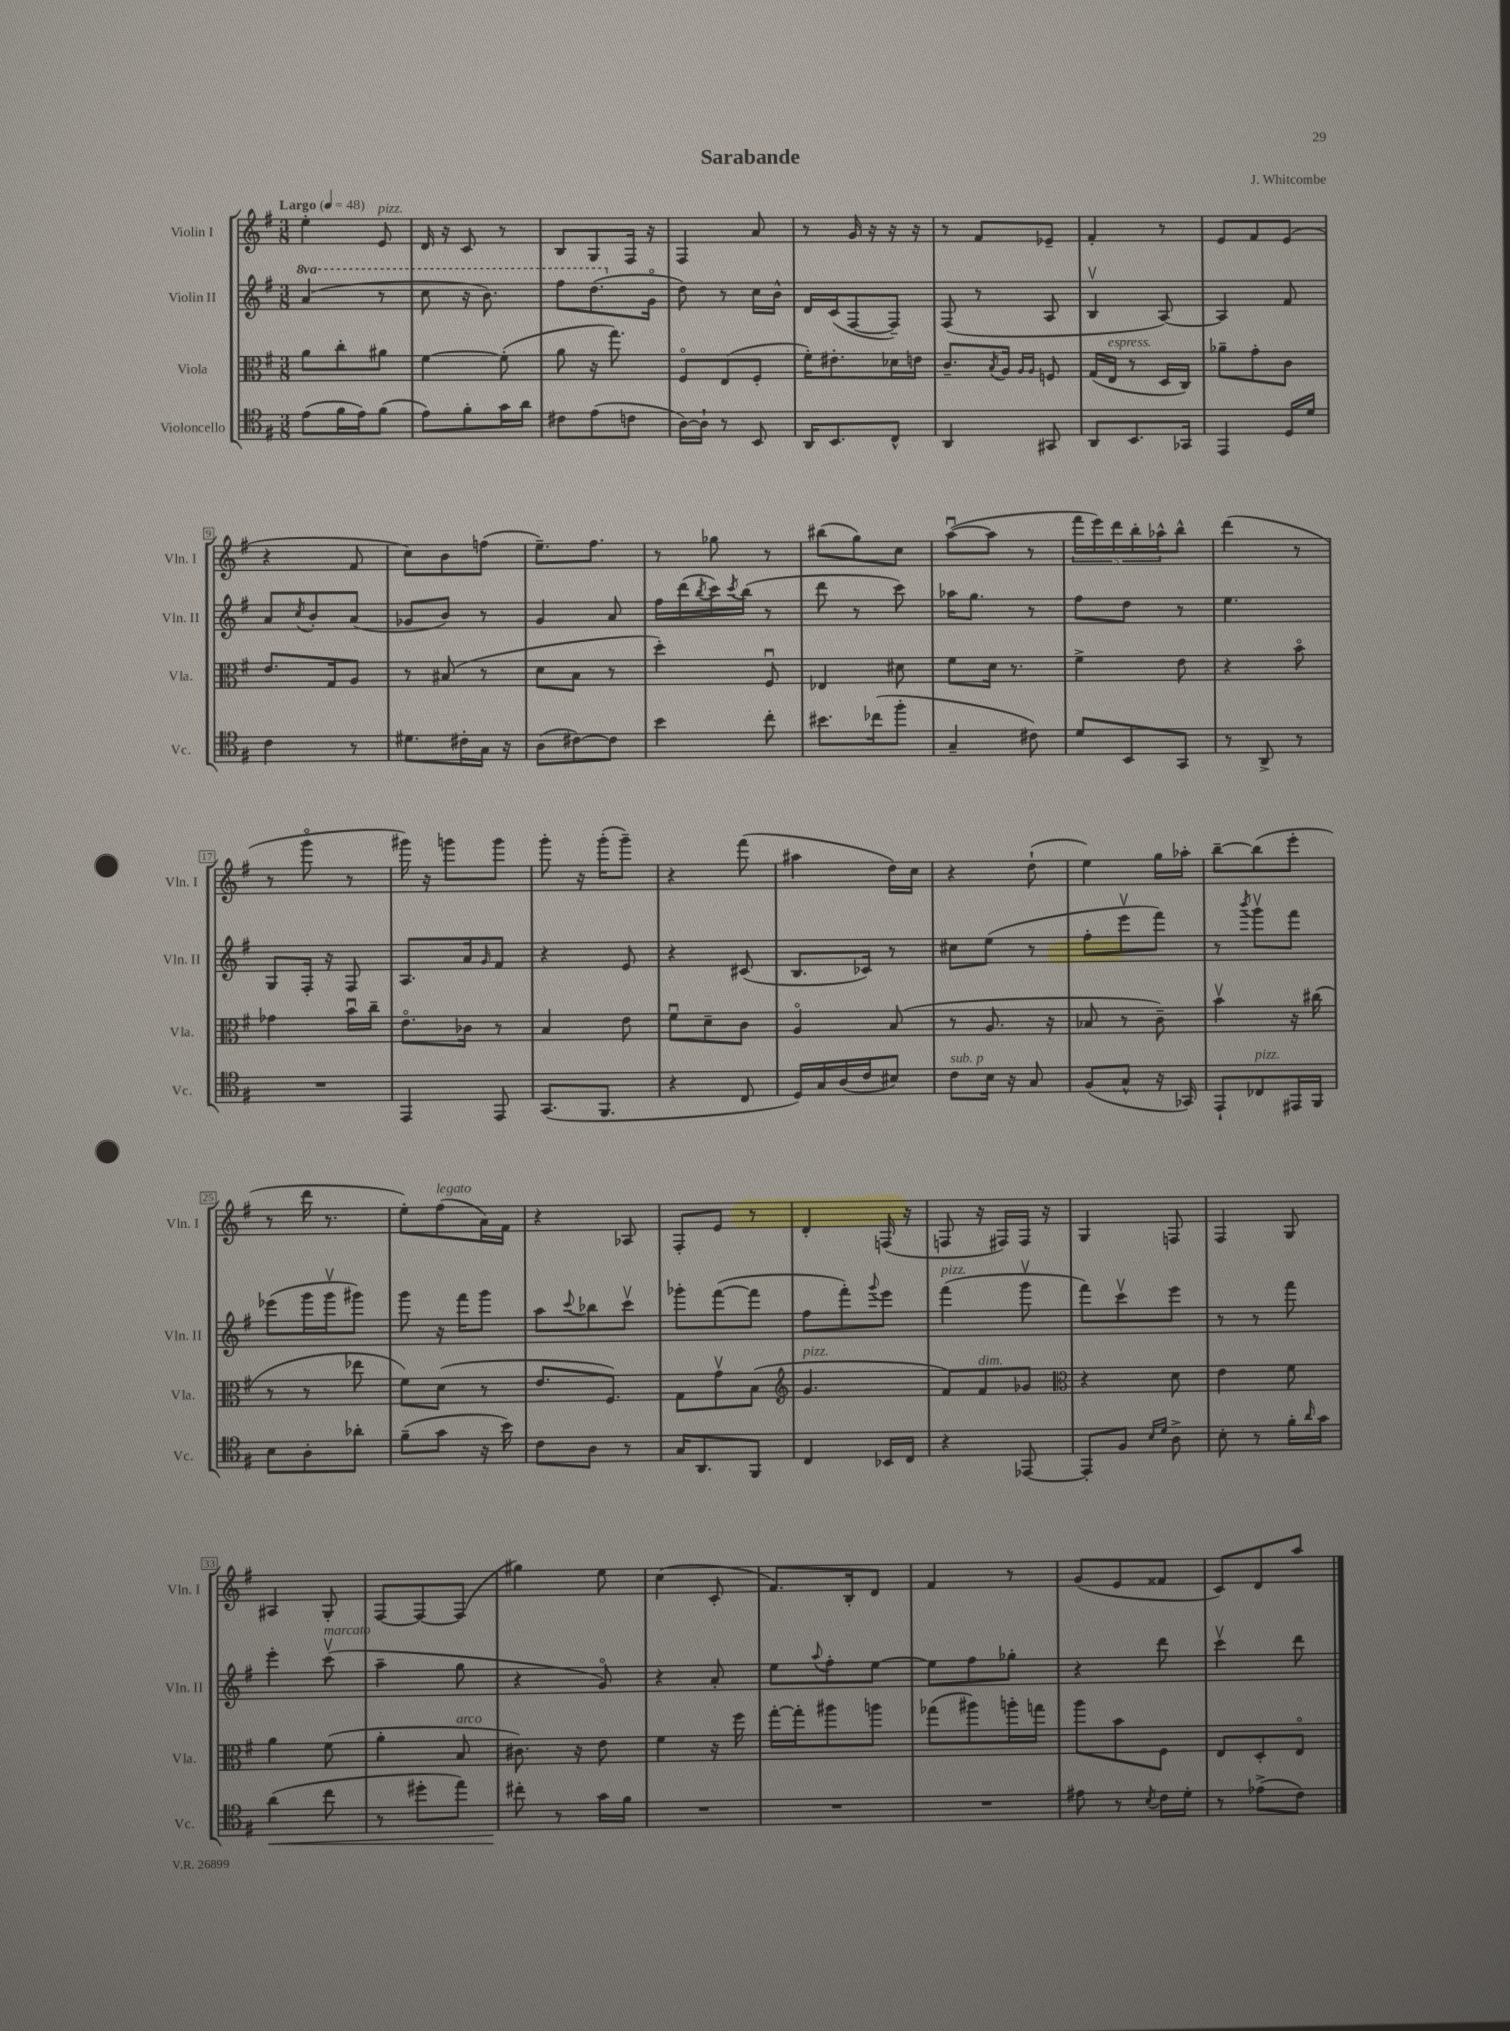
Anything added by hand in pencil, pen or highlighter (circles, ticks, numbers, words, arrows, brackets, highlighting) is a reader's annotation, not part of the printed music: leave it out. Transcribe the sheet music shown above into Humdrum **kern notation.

**kern	**kern	**kern	**kern
*staff4	*staff3	*staff2	*staff1
*clefC4	*clefC3	*clefG2	*clefG2
*k[f#]	*k[f#]	*k[f#]	*k[f#]
*M3/8	*M3/8	*M3/8	*M3/8
*MM48	*MM48	*MM48	*MM48
(8e\L	8a\L	(4aa/	4ee'\
16f#\L	8cc'\	.	.
16e\J)	.	.	.
(8f#\J	8a#\J	8r	8e/
=	=	=	=
8e\L)	[4f#\	8ccc\	16d/
.	.	.	16r
8f#'\	.	16r	8c/
.	.	8.bb\)	.
16g\L	(8f#'\]	.	8r
16a\JJ	.	.	.
=	=	=	=
8c#\L	8a\	8fff#\L	8B/L
(8e\	16r	(8.ddd\	8G/
.	8.gg\)	.	.
8c\J	.	.	16F#/Jk
.	.	16go\Jk	16r
=	=	=	=
[16A\LL)	8F#o/L	8dd\)	4F#/
16A`\]JJ	.	.	.
8r	(8E/	8r	.
8BB/	8F#'/J	16cc\LL	8a/
.	.	16b^^\JJ	.
=	=	=	=
16AA/LK	16f#'\LK)	16d/LL	8r
8.BB/	8.e#'\	(16c/J	.
.	.	[8F#/	16g/
.	.	.	16r
8C^^/J	16d-\L	8F#~/]J)	16r
.	16e\JJ	.	16r
=	=	=	=
4AA/	8.c~/L	(8F#/	8r
.	.	8r	8f#/L
.	8qB/	.	.
.	16A/Jk	.	.
.	16qqA/LL	.	.
.	16qqA/JJ	.	.
8GG#/	8F/	8A/	8e-~/J
=	=	=	=
8AA/L	(16G/LL	4Bv/	4f#'/
.	16E/JJ	.	.
8.BB/	8r	.	.
.	16D/LL	[8A/)	8r
16GG-/Jk	16C/JJ)	.	.
=	=	=	=
4EE/	8a-~\L	4A/]	8e/L
.	8g'\	.	8f#/
16D/LL	8c\J	8f#/	(8e/J
16d/JJ	.	.	.
=	=	=	=
4c\	8.e/L	8a/L	4r
.	.	8qcc/	.
.	.	8b'/	.
.	16G/k	.	.
8r	8A/J	(8a/J	8f#/
=	=	=	=
8.d#\L	8r	8g-/L	8cc\L)
.	(8B#/	8b/J)	8b\
16c#'\L	.	.	.
16G\JJ	8r	8r	(8ff\J
16r	.	.	.
=	=	=	=
(8A\L	8d\L	4g/	8.ee~\L)
[8c#\)	8B\J	.	.
.	.	.	8.ff#\J
8c#\]J	8r	8a/	.
=	=	=	=
4b\	4dd'\)	16ff#\LL	8r
.	.	(16ddd\	.
.	.	8qbb/	.
.	.	16ccc\)	8gg-\
.	.	8qccc/	.
.	.	(16bb\JJ	.
8cc'\	8F#u/	8r	8r
=	=	=	=
8.b#\L	4E-/	8ddd\	(8bb#\L
.	.	8r	8gg\)
(16cc-\k	.	.	.
8ff#'\J	8d#\	8ccc\)	8cc\J
=	=	=	=
4G~/	8f#\L	16aa-\LK	([8aau\L
.	.	8.gg\J	.
.	16d\Jk	.	8aa\]J
.	8.r	.	.
8c#\)	.	8r	8r
=	=	=	=
8d/L	4f#^\	8ff#\L	20fff#\LL
.	.	.	20eee\)
.	.	.	20ddd\
8BB/	.	8dd\J	.
.	.	.	20bb'\
.	.	.	20aa-^^\J
8GG/J	8e\	8r	8bb^^\J
=	=	=	=
8r	4r	4.ee\	(4ddd\
8AA^/	.	.	.
8r	8bo\	.	8r
=	=	=	=
4.r	4g-\	8G/L	8r
.	.	16F#'/Jk	8gggo\
.	.	16r	.
.	16bu\LL	8F#/	8r
.	16cc~\JJ	.	.
=	=	=	=
4EE/	8.eo\L	8.A/L	16ggg#\)
.	.	.	16r
.	.	.	8ggg\L
.	16c-\Jk	16a/k	.
.	.	16qqg/	.
8EE/	8r	8f#/J	8ggg\J
=	=	=	=
(8.GG/L	4B/	4r	8ggg'\
.	.	.	16r
8.FF#/J	.	.	(16ggg'\LK
.	8e\	8e/	8ggg~\J)
=	=	=	=
4r	8f#u\L	4r	4r
.	8d~\	.	.
8C/	8c\J	(8c#/	(8fff#\
=	=	=	=
16D/LL)	4Ao/	8.B/L	4aa#\
16G/	.	.	.
(16A/	.	.	.
16c/J	.	16c-/Jk)	.
8B#/J)	(8B/	8r	16dd\LL)
.	.	.	16cc\JJ
=	=	=	=
8c\L	8r	8cc#\L	4r
16B\Jk	8.A/	(8ee\J	.
16r	.	.	.
8G/	.	8r	(8dd`\
.	16r	.	.
=	=	=	=
(8F#/L	8B-/	8ff#'\L	4ee\)
8G^^/J	8r	8eeev\	.
16r	8c~\)	8fff#\J)	16gg\LL
16GG-/)	.	.	16aa-'\JJ
=	=	=	=
8EE`/L	4bv\	8r	[8bb~\L
.	.	8qbbb/	.
8C-/	.	8gggv\L	(8bb\]
16EE#/L	16r	8fff#\J	8eee'\J
16FF#/JJ	(16cc#\	.	.
=	=	=	=
8B\L	8r	(8eee-\L	8r
8A'\	8r	16ggg\L	16ddd\
.	.	16gggv\J	8.r
8a-'\J	8ee-\	8ggg#\J)	.
=	=	=	=
(8f#~\L	8f#\L)	8ggg\	8ee'\L)
8g\J	(8d\J	16r	(8ff#\
.	.	16fff#\LK	.
16r	8r	8ggg\J	16a\L)
16b\)	.	.	16f#\JJ
=	=	=	=
8c\L	8.e/L	8aa\L	4r
.	.	8qqccc/	.
8A\J	.	8bb-\	.
.	8.F#/J)	.	.
8r	.	8cccv\J	8A-/
=	=	=	=
16G/LK	8G\L	8ggg-'\L	8F#'/L
8.AA/	.	.	.
.	8gv\	([8fff#\	8e/J
8FF#/J	(8B\J	8fff#\]J	8r
=	=	=	=
*	*clefG2	*	*
4C/	4.g/	8ff#\L	4d'/
.	.	8fff#'\)	.
.	.	8qqggg/	.
16BB-/LL	.	8eee\J	(16F/
16C/JJ	.	.	16r
=	=	=	=
4r	8f#/L)	(4fff#\	8F/
.	8f#/	.	16r
.	.	.	16F#/LL)
[8EE-/	8g-/J	8gggv\	16F#/JJ
.	.	.	16r
=	=	=	=
*	*clefC3	*	*
8EE-'/]L	4r	8fff#\L)	4G/
8F#/J	.	8cccv\	.
16qqB/LL	.	.	.
16qqd/JJ	.	.	.
8A^\	8d\	8eee\J	8F/
=	=	=	=
8B'\	4e\	8r	4F#/
8r	.	8r	.
16f#'\LL	8f#\	8fff#\	8G/
16qqa/	.	.	.
16g\JJ	.	.	.
=	=	=	=
(4a\	4a\	4eee'\	4A#/
8cc\	(8f#\	(8cccv\	8G'/
=	=	=	=
8r	4a'\	4aa~\	[8F#/L
8dd#'\L	.	.	8F#/_
8ee\J)	8B/	8gg\	(8F#/]J
=	=	=	=
8cc#'\	8.c#\)	4r	4gg#\)
8r	.	.	.
.	16r	.	.
16g\LL	8e\	8go/)	8ee\
16f#\JJ	.	.	.
=	=	=	=
4.r	4f#\	4r	(4cc\
.	16r	8a'/	8c'/
.	16ff#\	.	.
=	=	=	=
4.r	[16gg'\LL	8ee\L	8.f#/L)
.	16gg'\]J	.	.
.	.	8qqaa/	.
.	8aa#\	8ff#'\	.
.	.	.	16B'/k
.	8aa\J	[8ee\J	8d/J
=	=	=	=
4.r	(8gg-\L	8ee\]L	4f#/
.	8aa#\)	8ff#\	.
.	16aa'\L	8gg-'\J	8r
.	16gg\JJ	.	.
=	=	=	=
8e#\	8aa\L	4r	(8g/L
8r	8b\	.	8e/
8qB/	.	.	.
16c\LL	8F#\J	8ddd\	8f##/J
16d'\JJ	.	.	.
=	=	=	=
8r	8E/L	4cccv\	8c/L)
(8e-^\L	8D'/	.	8d/
8c\J)	8Eo/J	8ddd\	8aa/J
==	==	==	==
*-	*-	*-	*-
